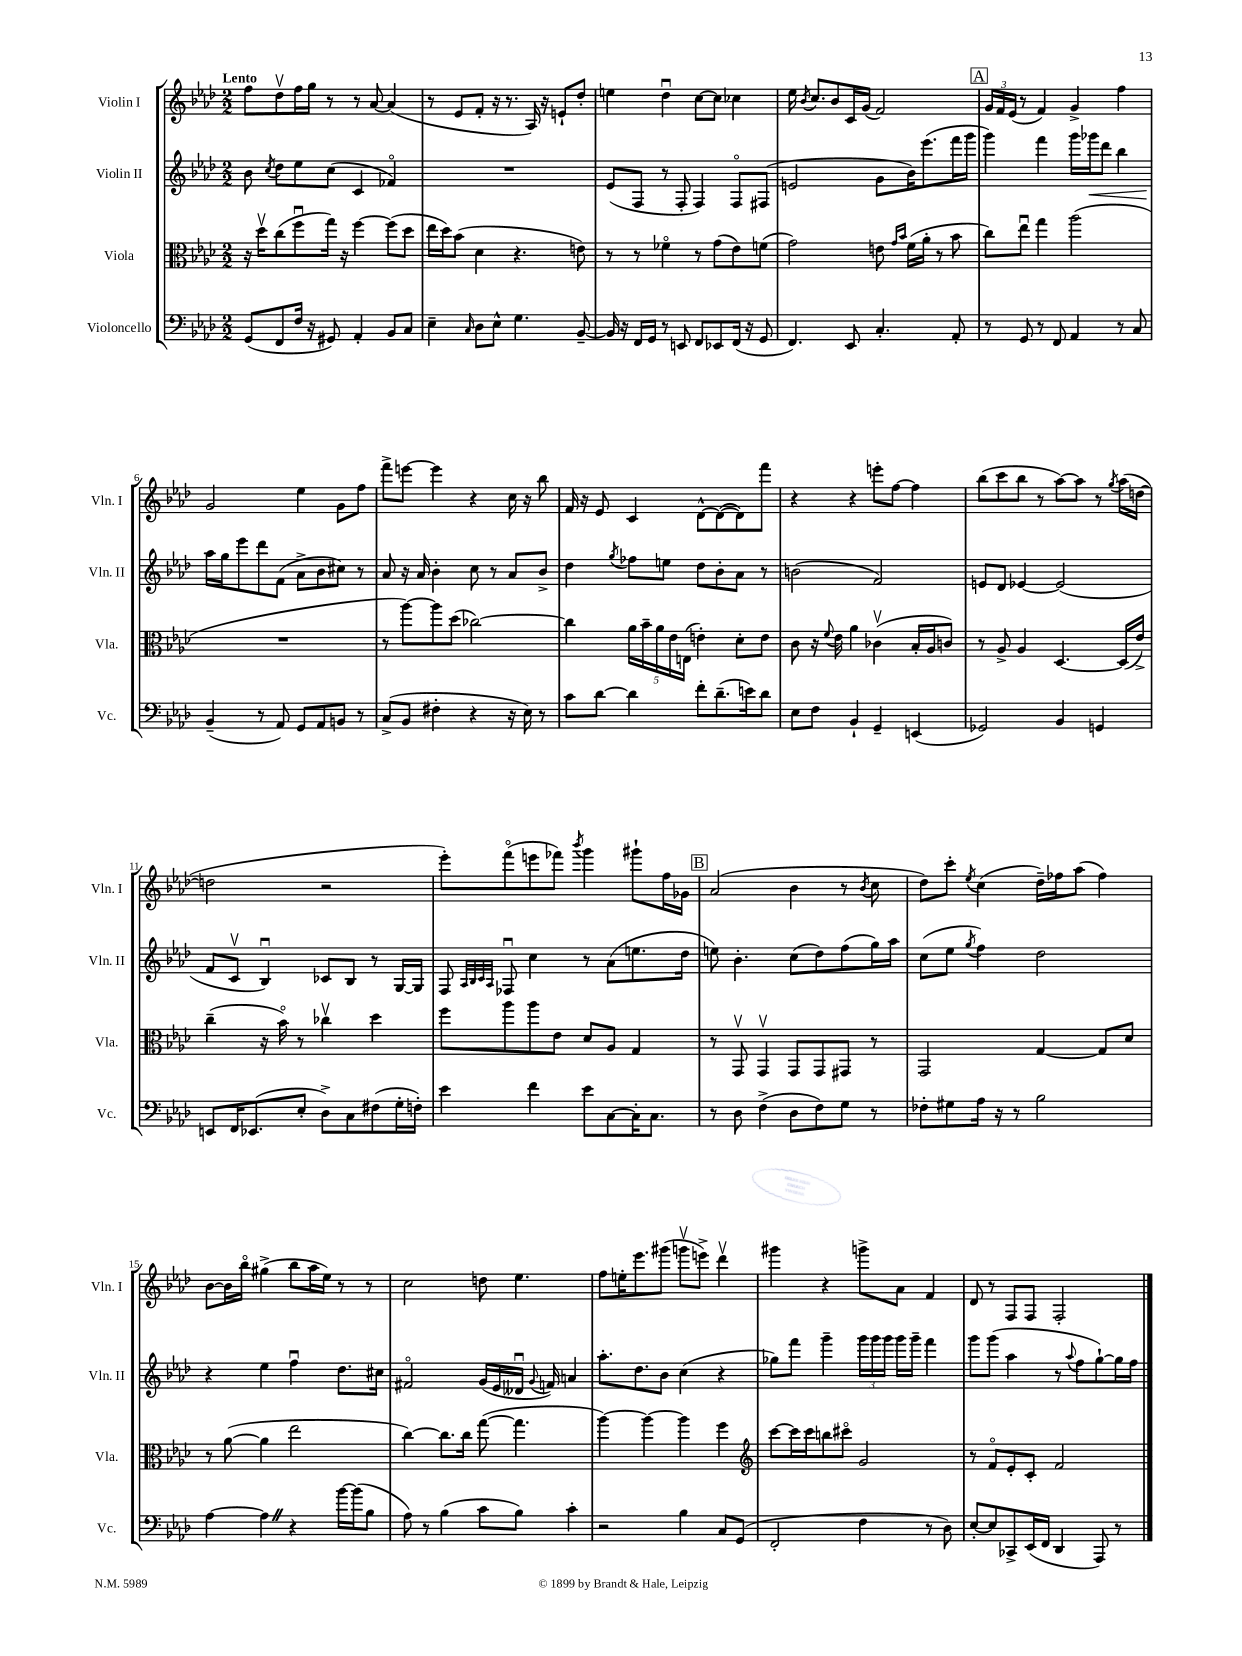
<<
\new StaffGroup <<
\new Staff = "s0" \with { instrumentName = "Violin I" shortInstrumentName = "Vln. I" } {
    \clef treble \key aes \major \numericTimeSignature \time 2/2 \tempo "Lento"
    \autoBeamOff f''8[ des''8\upbow f''16 g''16] r8 r8 aes'8~ aes'4( |
    r8 ees'8[ f'8]-. r16 r8. aes16) r16 e'8[-! des''8]-. |
    e''4 des''4\downbow c''8[~ c''8] ces''4 |
    ees''16 \acciaccatura { bes'8 } c''8.[ bes'8 c'16 g'16]( f'2) |
    \mark \markup { \box "A" } \tuplet 3/2 { g'16[ f'16 ees'16]( } r8 f'4) g'4-> f''4 |
    g'2 ees''4 g'8[ f''8] |
    f'''8[-> e'''8]~ e'''4 r4 c''16 r16 bes''8 |
    f'16 r16 ees'8 c'4 des'8[~-^ des'8~( des'8) f'''8] |
    r4 r4 e'''8[-. f''8]~ f''4 |
    bes''8[( c'''8 bes''8] r8 aes''8[~) aes''8] r8 \acciaccatura { g''8 } aes''16[( d''16]~ |
    d''2 r2 |
    ees'''8[-.) f'''8\flageolet( e'''8 fes'''8]) \acciaccatura { bes'''8 } g'''4 gis'''8[-! f''16 ges'16] |
    \mark \markup { \box "B" } aes'2( bes'4 r8 \acciaccatura { bes'8 } c''8 |
    des''8[) c'''8]-. \acciaccatura { ees''8 } c''4( des''16[--) fes''16 aes''8]( fes''4) |
    bes'8[~ bes'16 bes''16]\flageolet gis''4->( bes''8[ aes''16 ees''16]) r8 r8 |
    c''2 d''8 ees''4. |
    f''8[ e''16-. ees'''8. gis'''8]( g'''8[\upbow e'''8]->) des'''4\upbow |
    gis'''4 r4 g'''8[-> aes'8] f'4 |
    des'8 r8 f8[ f8] f2-. \bar "|." |
}
\new Staff = "s1" \with { instrumentName = "Violin II" shortInstrumentName = "Vln. II" } {
    \clef treble \key aes \major \numericTimeSignature \time 2/2
    \autoBeamOff bes'8 \acciaccatura { c''8 } des''8[ ees''8 c''8]( c'4 fes'4\flageolet) |
    R1 |
    ees'8[( f8] r8 f8-. f4) f8[\flageolet fis8]( |
    e'2 g'8[ bes'16) ees'''8.( f'''16 g'''16] |
    \mark \markup { \box "A" } g'''4) f'''4 g'''16[ ges'''16\< des'''8] bes''4 |
    aes''16[\! g''16 ees'''8 des'''8 f'8]( aes'8[-> bes'8 cis''8]) r8 |
    aes'8 r16 aes'16 bes'4-. c''8 r8 aes'8[ bes'8]-> |
    des''4 \acciaccatura { g''8 } fes''8[ e''8] des''8[ bes'8-. aes'8] r8 |
    b'2( f'2) |
    e'8[ des'8] ees'4~ ees'2( |
    f'8[ c'8]\upbow bes4\downbow) ces'8[ bes8] r8 g16[~ g16] |
    f8 \grace { aes32[ bes32 c'32 aes32] } fes8\downbow c''4 r8 aes'8[( e''8. des''16] |
    \mark \markup { \box "B" } e''8) bes'4.-. c''8[( des''8) f''8( g''16) aes''16] |
    c''8[( ees''8] \acciaccatura { g''8 } f''4) des''2 |
    r4 ees''4 f''4\downbow des''8.[ cis''16] |
    fis'2\flageolet g'16[( ees'16 deses'16]\downbow \appoggiatura { g'8 } f'16) a'4 |
    aes''8.[-. des''8. bes'8] c''4( r4 |
    ges''8[) f'''8] g'''4-- \tuplet 3/2 { g'''16[ g'''16 g'''16] } g'''16[ g'''16]-- f'''4 |
    g'''8[ g'''8]( aes''4 r8 \appoggiatura { aes''8 } f''8[ g''8~-!) g''16 f''16] \bar "|." |
}
\new Staff = "s2" \with { instrumentName = "Viola" shortInstrumentName = "Vla." } {
    \clef alto \key aes \major \numericTimeSignature \time 2/2
    \autoBeamOff r16 des''16[\upbow c''8( f''8\downbow g''16]) r16 f''4~ f''8[( des''8] |
    ees''16[ des''16) bes'8]( des'4 r4. e'8) |
    r8 r8 fes'4\flageolet r8 g'8[( ees'8) f'8]( |
    g'2) e'8 \grace { g'16[ bes'16] } f'16[( aes'16]-. r8 bes'8 |
    \mark \markup { \box "A" } c''8[) ees''8]\downbow g''4 aes''2( |
    R1 |
    r8 aes''8[~) aes''8 des''8]( ces''2~) |
    ces''4 \tuplet 5/4 { aes'16[ bes'16-- aes'16 ees'16 e16]( } e'4-.) des'8[-. e'8] |
    c'8 r16 \appoggiatura { f'8 } ees'16 aes'4 ces'4\upbow( bes16[-. aes16 c'8]) |
    r8 aes8-> aes4 des4.~ des16[( ees'16]->) |
    c''4--( r16 bes'16\flageolet) r8 ces''4\upbow des''4 |
    f''8[ aes''8 aes''8 ees'8] des'8[ aes8] g4 |
    \mark \markup { \box "B" } r8 g,8\upbow g,4\upbow g,8[ g,8 gis,8] r8 |
    g,2 g4~ g8[ des'8] |
    r8 aes'8~( aes'4 ees''2 |
    c''4~) c''8.[ c''16] g''8~( g''4. |
    aes''4~) aes''4~ aes''4 f''4 |
    \clef treble c'''8[~ c'''16 c'''16 b''8 cis'''8]\flageolet g'2 |
    r8 f'8[\flageolet ees'8-. c'8]-. f'2 \bar "|." |
}
\new Staff = "s3" \with { instrumentName = "Violoncello" shortInstrumentName = "Vc." } {
    \clef bass \key aes \major \numericTimeSignature \time 2/2
    \autoBeamOff g,8[( f,8 f16] r16 gis,8) aes,4-. bes,8[ c8] |
    ees4-- \grace { c16 } des8[ ees8]-^ g4. bes,8~-- |
    bes,16 r16 f,16[ g,16] r8 e,8 f,8[ ees,8 f,16]( r16 g,8 |
    f,4.) ees,8 c4.-. aes,8-. |
    \mark \markup { \box "A" } r8 g,8 r8 f,8 aes,4 r8 c8 |
    bes,4--( r8 aes,8) g,8[ aes,8 b,8] r8 |
    c8[->( bes,8] fis4-. r4 r16 ees16) r8 |
    c'8[ des'8]~ des'4 f'8[-. des'8.--( e'16) des'8] |
    ees8[ f8] bes,4-! g,4-- e,4( |
    ges,2) bes,4 g,4 |
    e,8[ f,16 ees,8.( ees8]-. des8[->) c8 fis8( g16-. f16]-.) |
    ees'4 f'4 ees'8[ c8~ c16-. c8.] |
    \mark \markup { \box "B" } r8 des8 f4->( des8[ f8) g8] r8 |
    fes8[-. gis8 aes16] r16 r8 bes2 |
    aes4~ aes4 \once \override BreathingSign.text = \markup { \musicglyph "scripts.caesura.straight" } \breathe r4 bes'16[~ bes'16( bes8] |
    aes8) r8 bes4( c'8[ bes8]) c'4-. |
    r2 bes4 c8[ g,8]( |
    f,2-. f4 r8 des8) |
    ees8[~-. ees8 ces,8-> ees,16( f,16] des,4 aes,,8) r8 \bar "|." |
}
>>
>>
